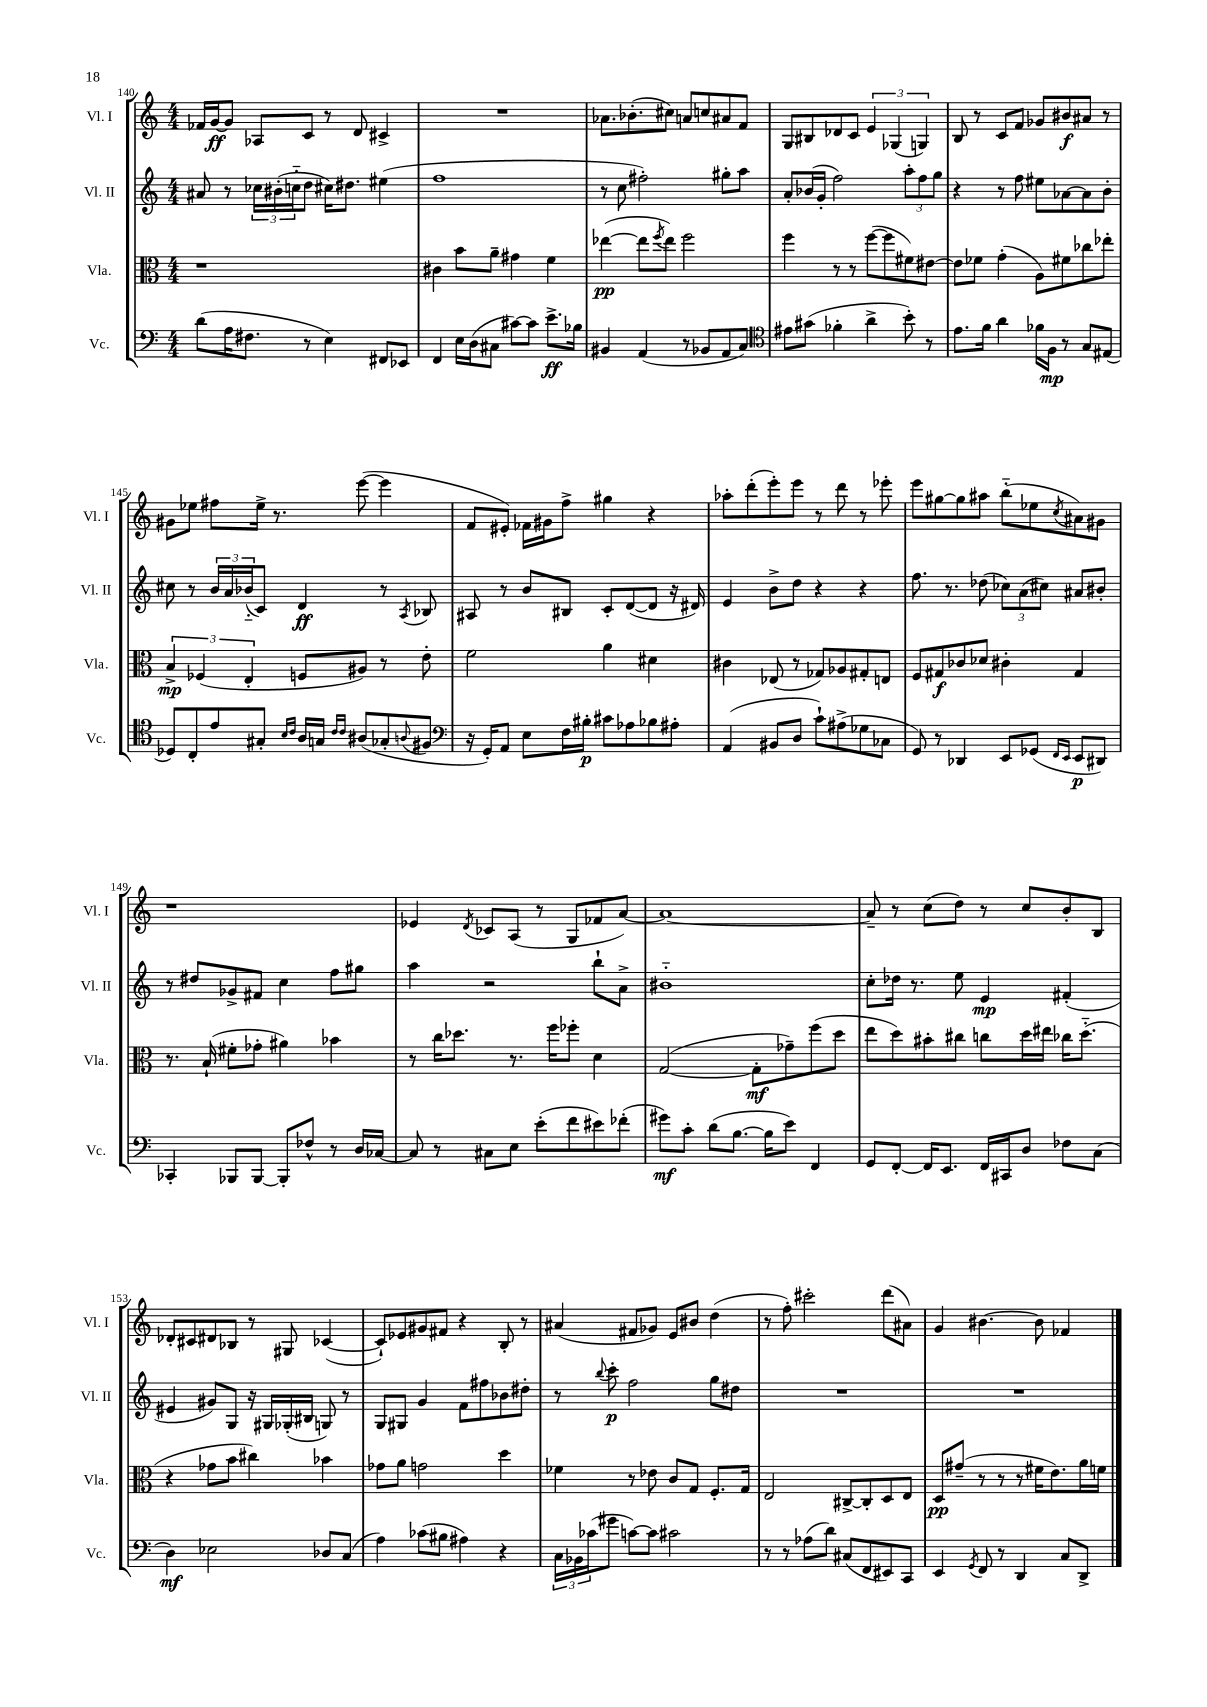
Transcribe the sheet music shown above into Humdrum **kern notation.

**kern	**kern	**kern	**kern
*staff4	*staff3	*staff2	*staff1
*clefF4	*clefC3	*clefG2	*clefG2
*k[]	*k[]	*k[]	*k[]
*M4/4	*M4/4	*M4/4	*M4/4
(8d	1r	8a#	16f-
.	.	.	[16g
16A	.	8r	8g]
8.F#	.	.	.
.	.	24cc-	8A-
.	.	(24b#'	.
.	.	24cc'~	.
8r	.	8dd	8c
4E)	.	16cc#)	8r
.	.	8.dd#	.
.	.	.	8d
8FF#	.	(4ee#	4c#^
8EE-	.	.	.
=	=	=	=
4FF	4c#	1ff	1r
16E	8b	.	.
(16D	.	.	.
8C#	8a~	.	.
[8c#)	4g#	.	.
8c#]	.	.	.
8.e^	4f	.	.
16B-	.	.	.
=	=	=	=
4BB#	([4ee-	8r	8.a-
.	.	8cc	.
.	.	.	(8.b-'
(4AA	8ee-]	2ff#')	.
.	8qff	.	.
.	8ee-)	.	8cc#)
8r	2ff	.	8a
8BB-	.	.	8cc
8AA	.	8gg#'	8a#
8C)	.	8aa	8f
=	=	=	=
*clefC4	*	*	*
8e#	4ff	8a'	8G
(8g#	.	(16b-	8B#
.	.	16g'	.
4f-'	8r	2ff)	8d-
.	8r	.	8c
4a^	([8ff	.	6e
.	8ff]	.	.
.	.	.	(6G-
8b')	8f#)	12aa'	.
.	.	12ff	6G)
8r	[8e#	.	.
.	.	12gg	.
=	=	=	=
8.e	8e#]	4r	8B
.	8f-	.	8r
16f	.	.	.
4a	(4g'	8r	8c
.	.	8ff	8f
16f-	8A)	8ee#	8g-
16F	.	.	.
8r	8f#	[8a-	8b#
8G	8cc-	8a-]	8a#
(8E#	8ee-'	8b'	8r
=	=	=	=
8D-)	6B^	8cc#	8g#
8C'	.	8r	8ee-
.	(6F-	.	.
8e	.	24b	8ff#
.	.	24a	.
.	6E'	(24b-'~	.
8G#'	.	8c)	16ee-^
.	.	.	8.r
16qqB	.	.	.
16qqc	.	.	.
16A	8F	4d	.
16G	.	.	.
16qqc	.	.	.
16qqc	.	.	.
(8A#	8A#)	.	([8eee
8G-'	8r	8r	4eee]
8qqA	.	8qA	.
8F#	8e'	8B-	.
=	=	=	=
*clefF4	*	*	*
16r	2f	8A#	8f
16GG')	.	.	.
8AA	.	8r	8e#')
8E	.	8b	16f-
.	.	.	16g#
16F	.	8B#	8ff^
16B#'	.	.	.
8c#	4a	8c'	4gg#
8A-	.	([8d	.
8B-	4d#	8d]	4r
8A#'	.	16r	.
.	.	16d#)	.
=	=	=	=
(4AA	4c#	4e	8aa-'
.	.	.	(8ddd'
8BB#	(8E-	8b^	8eee')
8D	8r	8dd	8eee
8c`)	8G-)	4r	8r
(8A#^	8A-	.	8ddd
8G-	8G#'	4r	8r
8C-	8E	.	8eee-'
=	=	=	=
8GG)	8F	8.ff	8eee
8r	8G#	.	[8gg#
.	.	8.r	.
4DD-	8c-	.	8gg#]
.	8d-	(8dd-	8aa#
8EE	4c#'	12cc-)	(8bb'~
.	.	(12a	.
(8GG-	.	.	8ee-
.	.	12cc#)	.
16qqFF	.	.	.
16qqEE	.	.	8qcc
8EE	4G#	8a#	8a#)
8DD#)	.	8b#'	8g#
=	=	=	=
4CC-'	8.r	8r	1r
.	.	8dd#	.
.	(16B`	.	.
8BBB-	8f#'	8g-^	.
[8BBB-	8g-'	8f#	.
8BBB-']	4a#)	4cc	.
8F-^^	.	.	.
8r	4b-	8ff	.
16D	.	8gg#	.
[16C-	.	.	.
=	=	=	=
8C-]	8r	4aa	4e-
8r	16cc	.	.
.	8.dd-	.	.
.	.	.	8qd
8C#	.	2r	8c-
8E	8.r	.	(8A
(8e'	.	.	8r
.	16ff	.	.
8f	8ff-'	.	8G
8e#)	4d	8bb`	8f-
(8f-'	.	8a^	[8a)
=	=	=	=
8g#)	([2G	1b#'~	1a_
8c'	.	.	.
(8d	.	.	.
[8.B	.	.	.
.	8G']	.	.
16B]	.	.	.
8e)	8g-~)	.	.
4FF	(8ff	.	.
.	8dd	.	.
=	=	=	=
8GG	8ee	8cc'	8a~]
[8FF'	8dd)	16dd-	8r
.	.	8.r	.
16FF]	8b#'	.	(8cc
8.EE	.	.	.
.	8cc#	8ee	8dd)
16FF	8cc	4e	8r
16CC#	.	.	.
8D	16dd	.	8cc
.	16ee#	.	.
8F-	16cc-	(4f#'	8b'
.	(8.dd'~	.	.
(8C	.	.	8B
=	=	=	=
4D)	4r	4e#	8d-'
.	.	.	8c#
2E-	8g-	8g#)	8d#
.	8b	8G	8B-
.	4cc#)	16r	8r
.	.	16G#	.
.	.	(16G-'	8G#
.	.	16B#	.
8D-	4b-	8G)	([4c-
(8C	.	8r	.
=	=	=	=
4A)	8g-	8G	8c-`])
.	8a	8G#	8e-
(8c-	2g	4g	8g#
8B#	.	.	8f#
4A#)	.	8f	4r
.	.	8ff#	.
4r	4dd	8b-	8B'
.	.	8dd#'	8r
=	=	=	=
24C	4f-	8r	(4a#
24BB-	.	.	.
(24c-	.	.	.
.	.	8qqbb	.
8g#	.	8ccc'	.
[8c)	8r	2ff	8f#
8c]	8e-	.	8g-)
2c#	8c	.	8e
.	8G	.	8b#
.	8.F'	8gg	(4dd
.	.	8dd#	.
.	16G	.	.
=	=	=	=
8r	2E	1r	8r
8r	.	.	8ff')
(8A-	.	.	2ccc#'
8d)	.	.	.
(8C#	[8C#^	.	.
8FF	8C#']	.	.
8EE#)	8D	.	(8ddd
8CC	8E	.	8a#)
=	=	=	=
4EE	8D	1r	4g
.	(8g#~	.	.
8qGG	.	.	.
8FF	8r	.	[4.b#
8r	8r	.	.
4DD	8r	.	.
.	16f#	.	8b#]
.	8.e)	.	.
8C	.	.	4f-
8DD^	16a	.	.
.	16f	.	.
==	==	==	==
*-	*-	*-	*-
